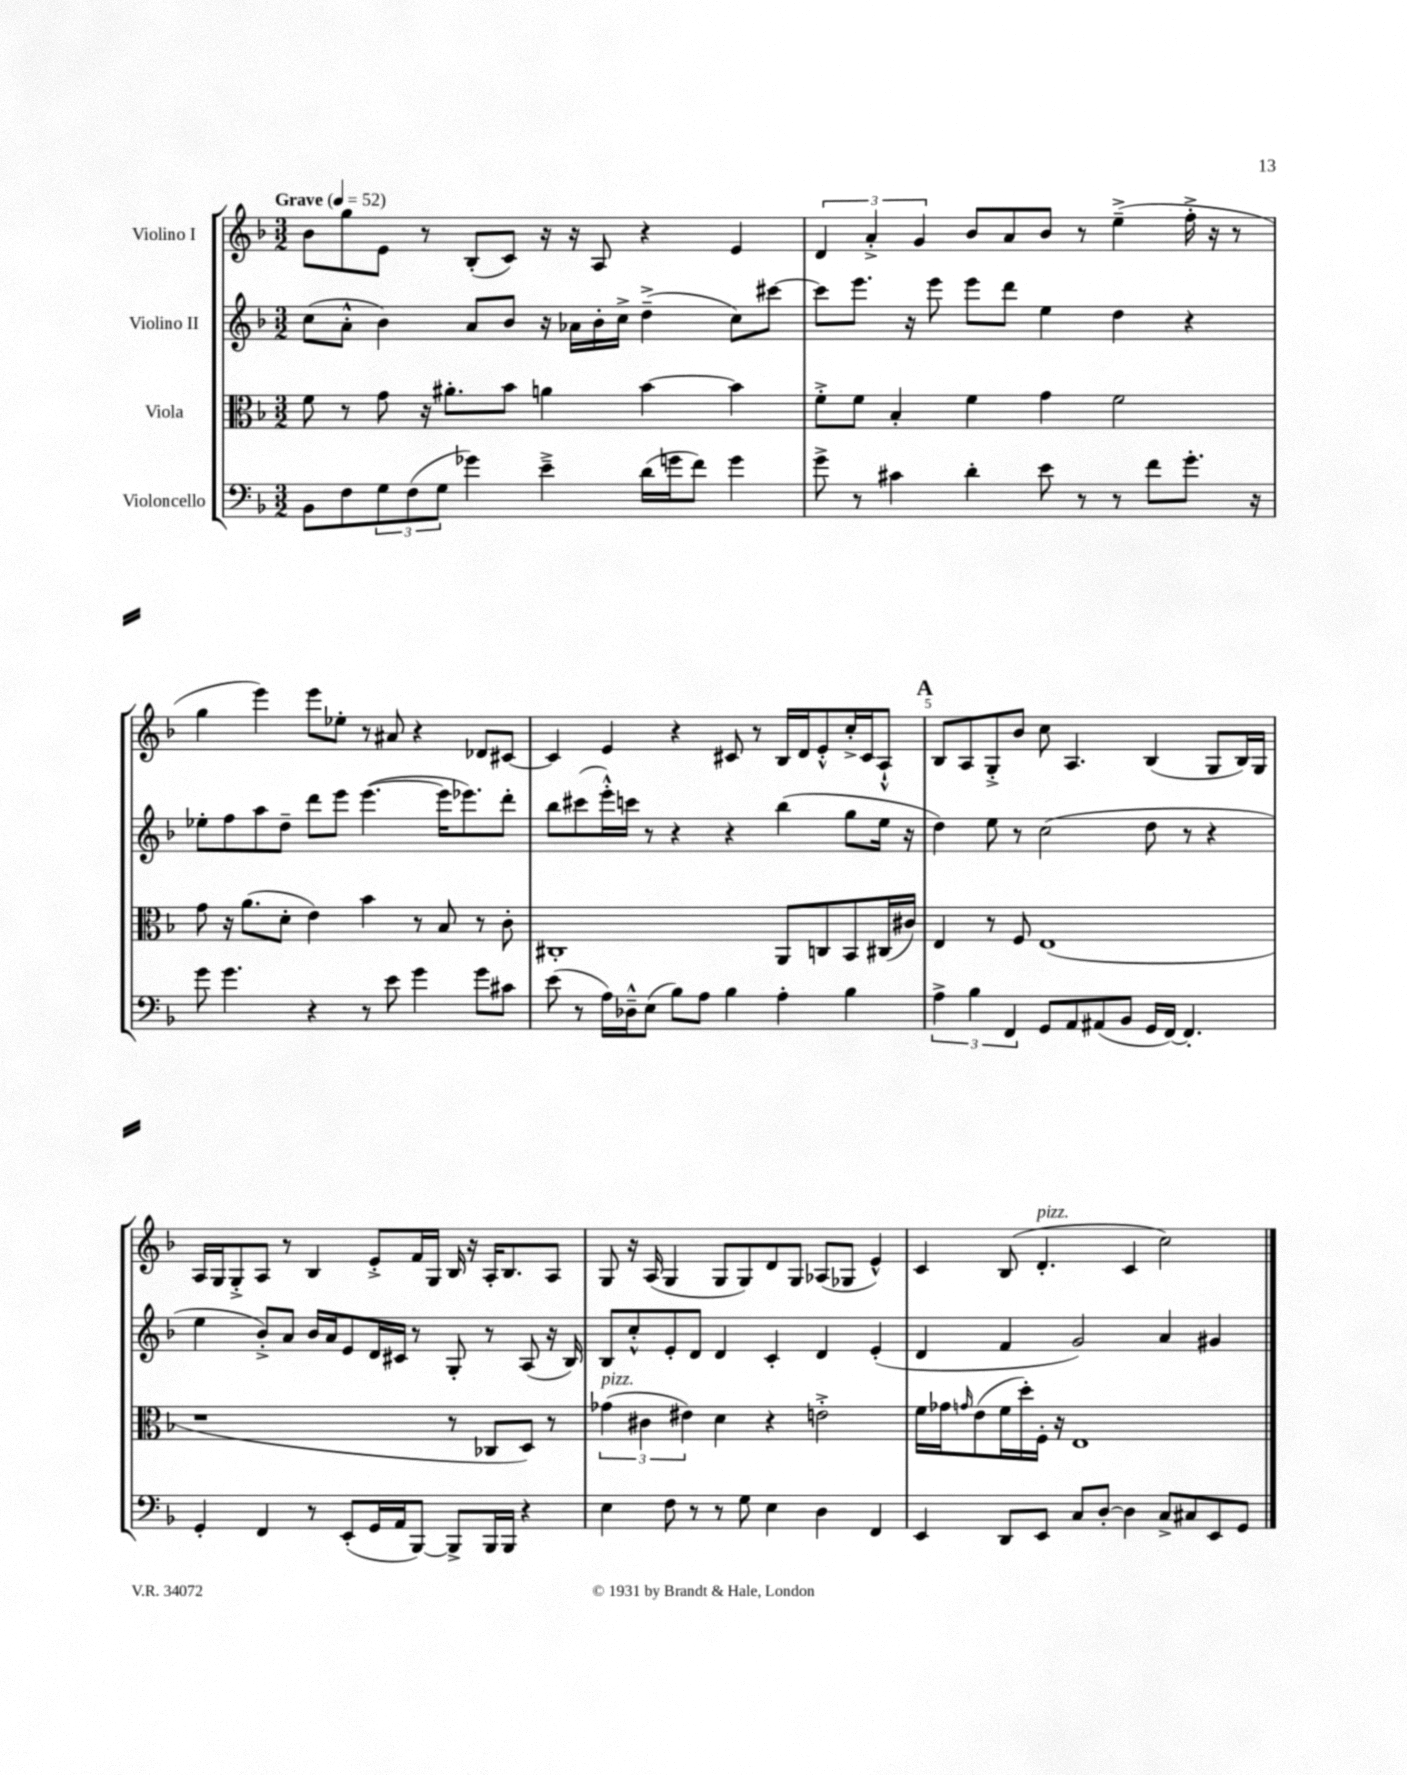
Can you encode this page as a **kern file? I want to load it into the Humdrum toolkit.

**kern	**kern	**kern	**kern
*staff4	*staff3	*staff2	*staff1
*clefF4	*clefC3	*clefG2	*clefG2
*k[b-]	*k[b-]	*k[b-]	*k[b-]
*M3/2	*M3/2	*M3/2	*M3/2
*MM52	*MM52	*MM52	*MM52
8BB-	8f	(8cc	8b-
8F	8r	8a'^^	8gg
12G	8g	4b-)	8e
(12F	.	.	.
.	16r	.	8r
12G	.	.	.
.	8.a#'	.	.
4g-)	.	8a	(8B-'
.	8b-	8b-	8c)
4e~^	4a	16r	16r
.	.	16a-	16r
.	.	16b-'	8A
.	.	16cc^	.
(16d	[4b-	(4dd~^	4r
16g	.	.	.
8f)	.	.	.
4g	4b-]	8cc)	4e
.	.	[8ccc#	.
=	=	=	=
8g^	8f'^	8ccc#]	6d
8r	8f	8.eee	.
.	.	.	6a'^
4c#	4B-'	.	.
.	.	16r	.
.	.	.	6g
.	.	8eee	.
4d'	4f	8eee	8b-
.	.	8ddd	8a
8e	4g	4ee	8b-
8r	.	.	8r
8r	2f	4dd	(4ee~^
8f	.	.	.
8.g'	.	4r	16ff'^
.	.	.	16r
.	.	.	8r
16r	.	.	.
=	=	=	=
8g	8g	8ee-'	4gg
4.g	16r	8ff	.
.	(8.a	.	.
.	.	8aa	4eee)
.	8d'	8dd~	.
4r	4e)	8ddd	8eee
.	.	8eee	8ee-'
8r	4b-	([4.eee	8r
8e	.	.	8a#
4g	8r	.	4r
.	8B-	16eee]	.
.	.	8.eee-)	.
8g	8r	.	8d-
8c#	8c'	8ddd'	[8c#
=	=	=	=
(8e	1C#'	8bb-	4c#]
8r	.	(8ccc#	.
16A)	.	16eee'^^)	4e
16D-~^^	.	16ccc	.
(8E	.	8r	.
8B-)	.	4r	4r
8A	.	.	.
4B-	.	4r	8c#
.	.	.	8r
4A'	8AA	(4bb-	16B-
.	.	.	16d
.	8C	.	8e'^^
4B-	8BB-	8gg	16cc'^
.	.	.	16c#
.	(16C#	16ee	8A`^^
.	16c#)	16r	.
=	=	=	=
6A^	4E	4dd)	8B-
.	.	.	8A
6B-	.	.	.
.	8r	8ee	8G'^
6FF	.	.	.
.	8F	8r	8b-
8GG	(1E	(2cc	8cc
8AA	.	.	4.A
(8AA#	.	.	.
8BB-	.	.	.
16GG	.	8dd	(4B-
[16FF)	.	.	.
4.FF']	.	8r	.
.	.	4r	8G
.	.	.	16B-)
.	.	.	16G
=	=	=	=
4GG'	1r	4ee	16A
.	.	.	16G
.	.	.	8G'^
4FF	.	8b-'^)	8A
.	.	8a	8r
8r	.	16b-	4B-
.	.	16a	.
(8EE'	.	8e	.
16GG	.	16d	8e'^
16AA	.	16c#	.
[8BBB-)	.	8r	16f
.	.	.	16G
8BBB-^]	8r	8G'	16B-
.	.	.	16r
16BBB-	8C-	8r	16A'
16BBB-	.	.	8.B-
4r	8D)	(8A	.
.	8r	16r	8A
.	.	16B-)	.
=	=	=	=
4E	(6g-	8B-	8G
.	.	8cc'^^	16r
.	6c#	.	.
.	.	.	(16A
8F	.	8e'	4G
.	6e#)	.	.
8r	.	8d	.
8r	4d	4d	8G
8G	.	.	8G)
4E	4r	4c'	8d
.	.	.	8G
4D	2e'^	4d	(8A-
.	.	.	8G-
4FF	.	(4e'	4e^^)
=	=	=	=
4EE	16f	4d	4c
.	16g-	.	.
.	16qqg	.	.
.	(8e	.	.
8DD	16f	4f	(8B-
.	16dd')	.	.
8EE	16F'	.	4.d'
.	16r	.	.
8C	1E	2g)	.
[8D'	.	.	.
4D]	.	.	4c
8C^	.	4a	2cc)
8C#	.	.	.
8EE	.	4g#	.
8GG	.	.	.
==	==	==	==
*-	*-	*-	*-
